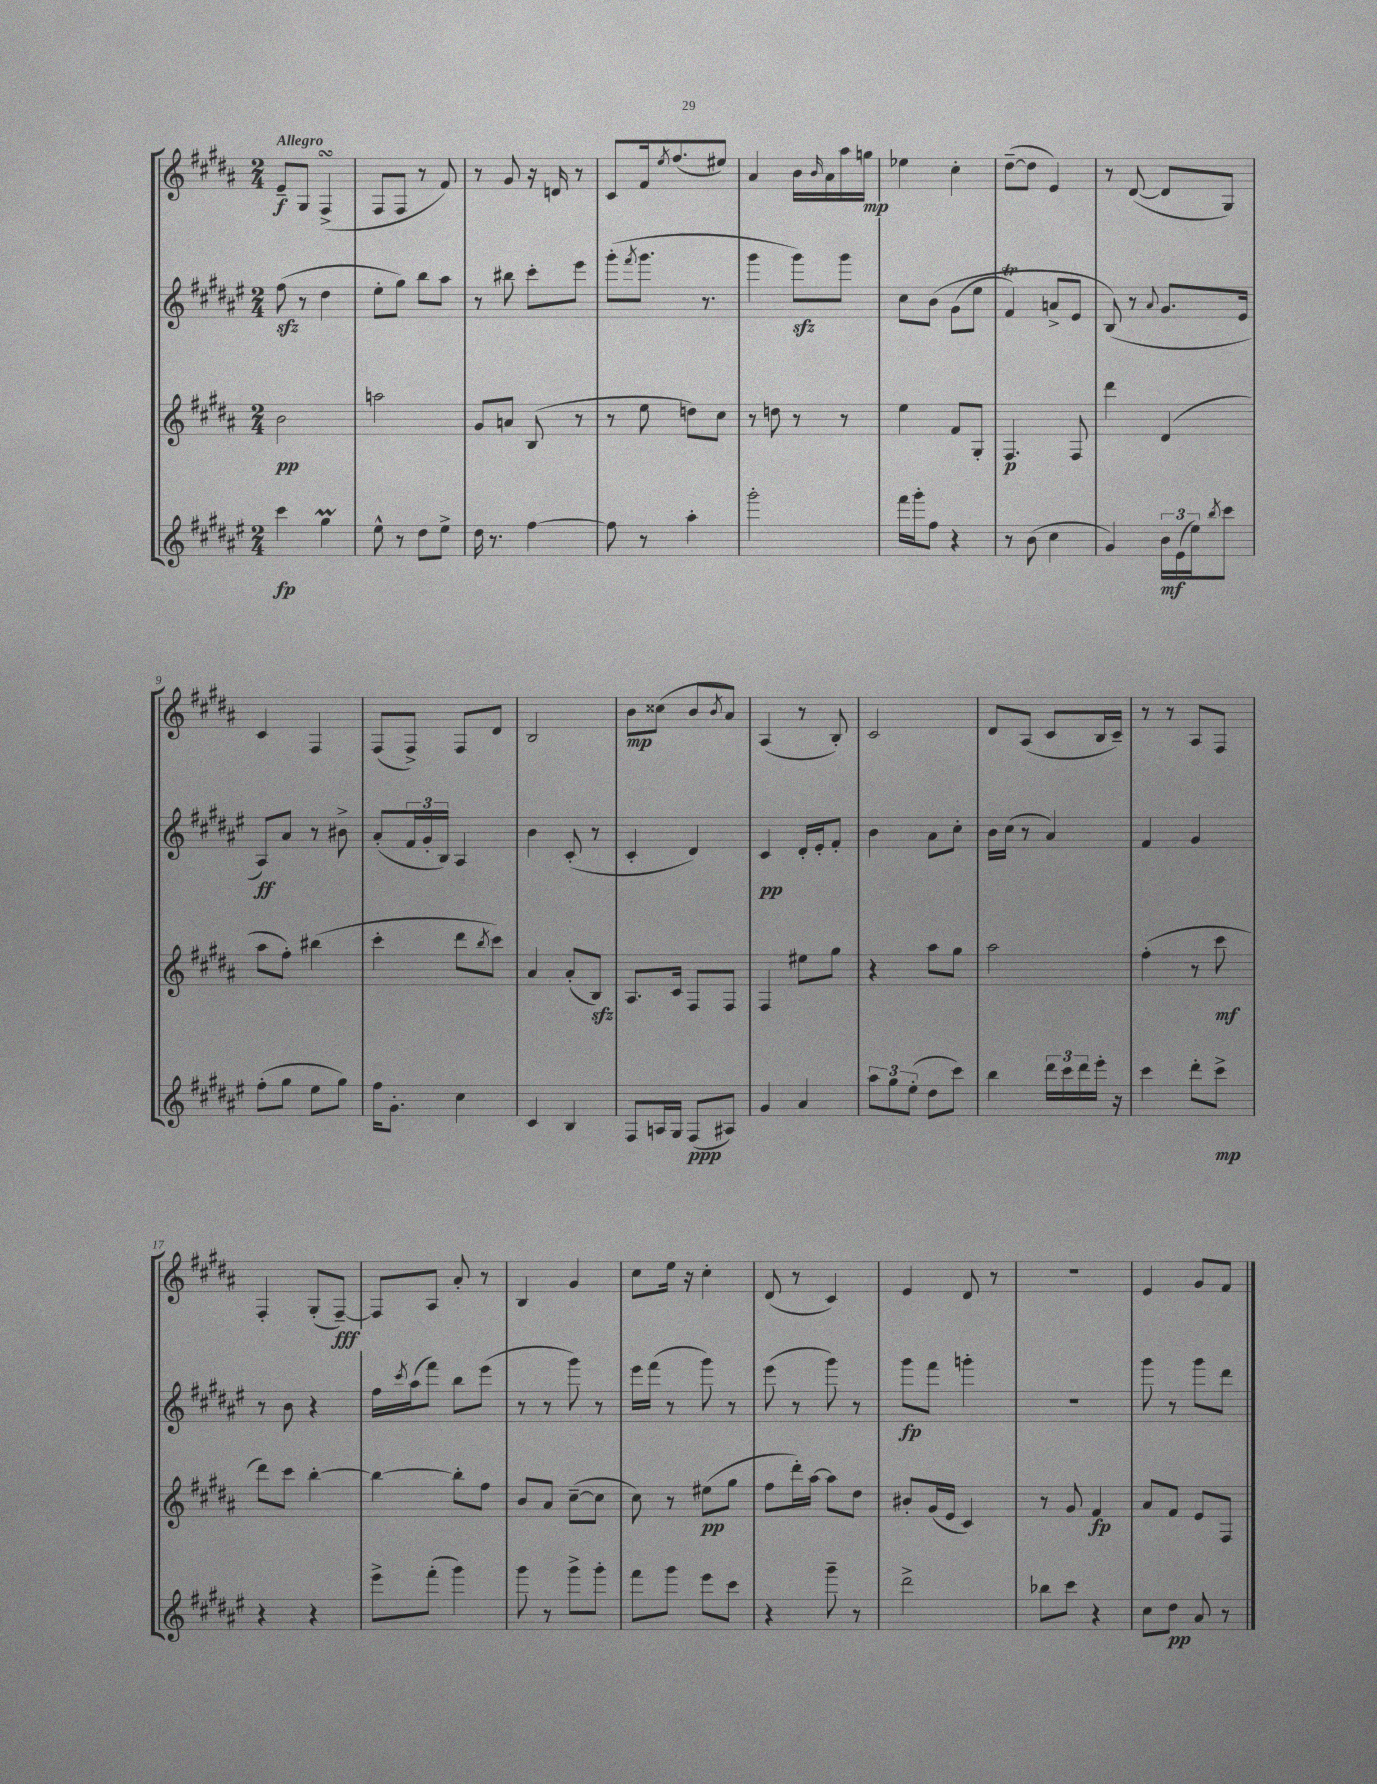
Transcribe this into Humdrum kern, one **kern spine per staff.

**kern	**kern	**kern	**kern
*staff4	*staff3	*staff2	*staff1
*clefG2	*clefG2	*clefG2	*clefG2
*k[f#c#g#d#a#e#]	*k[f#c#g#d#a#]	*k[f#c#g#d#a#e#]	*k[f#c#g#d#a#]
*M2/4	*M2/4	*M2/4	*M2/4
4ccc#	2b	(8ff#	8e~
.	.	8r	8G#
4gg#	.	4dd#	(4F#^
=	=	=	=
8ee#^^	2aa	8ee#'	8F#
8r	.	8gg#)	8F#
8dd#	.	8bb	8r
8ee#^	.	8aa#	8f#)
=	=	=	=
16dd#	8g#	8r	8r
8.r	.	.	.
.	8a	8bb#	8g#
[4ff#	(8B	8ccc#'	16r
.	.	.	16d
.	8r	8eee#	8r
=	=	=	=
8ff#]	8r	(8ggg#'	8c#
.	.	8qfff#	.
8r	8ee	8.ggg#	16f#
.	.	.	8qee
.	.	.	(8.ff#
4aa#'	8dd)	.	.
.	.	8.r	.
.	8cc#	.	8ee#)
=	=	=	=
2ggg#'	8r	4ggg#	4a#
.	8dd	.	.
.	8r	8ggg#)	16b
.	.	.	16qqb
.	.	.	16a#
.	8r	8ggg#	16aa#
.	.	.	16gg
=	=	=	=
16fff#	4ee	8cc#	4ee-
16ggg#'	.	.	.
8ff#	.	&(8b	.
4r	8f#	(8g#	4cc#'
.	8G#'	8ee#	.
=	=	=	=
8r	4.F#	4f#)	([8dd#~
(8b	.	.	8dd#]
4cc#	.	8a^	4e)
.	8F#	8e#	.
=	=	=	=
4g#)	4ddd#	(8B&)	8r
.	.	8r	([8d#
.	.	8qqa#	.
24b	(4d#	8.g#	8d#]
(24e#	.	.	.
24ee#)	.	.	.
8qbb	.	.	.
8ccc#	.	.	8G#)
.	.	16e#	.
=	=	=	=
(8ff#'	8aa#	8A#)	4c#
8gg#	8ff#')	8a#	.
8ee#	(4bb#	8r	4F#
8gg#)	.	8b#^	.
=	=	=	=
16ff#	4ccc#'	(8a#'	(8F#
8.g#'	.	.	.
.	.	24f#	8F#^)
.	.	24g#'	.
.	.	24B)	.
4cc#	8ddd#	4A#	8F#
.	8qbb	.	.
.	8ccc#)	.	8d#
=	=	=	=
4c#	4a#	4b	2B
4B	(8a#'	(8c#'	.
.	8B)	8r	.
=	=	=	=
8F#	8.A#	4c#'	8b
16A	.	.	(8cc##
16G#	16c#	.	.
(8F#	8F#	4d#)	8b
.	.	.	8qb
8A#)	8F#	.	8a#)
=	=	=	=
4g#	4F#	4c#	(4A#
4a#	8ee#	16d#'	8r
.	.	16e#'	.
.	8gg#	8f#'	8B')
=	=	=	=
12aa#	4r	4b	2c#
12gg#	.	.	.
(12ee#'	.	.	.
8dd#	8aa#	8a#	.
8ccc#)	8gg#	8cc#'	.
=	=	=	=
4bb	2aa#	16b	8d#
.	.	(16cc#	.
.	.	8r	(8A#
24ddd#	.	4a#)	8c#
24ccc#	.	.	.
24ddd#	.	.	.
16eee#'	.	.	16B
16r	.	.	16c#~)
=	=	=	=
4ccc#	(4ff#'	4f#	8r
.	.	.	8r
8ddd#'	8r	4g#	8A#
8ccc#^	8ccc#	.	8F#
=	=	=	=
4r	8ddd#)	8r	4F#'
.	8ccc#	8b	.
4r	[4bb'	4r	(8G#'
.	.	.	[8F#~)
=	=	=	=
8eee#^	4bb_	16ff#	8F#]
.	.	8qccc#	.
.	.	(16aa#	.
(8fff#'	.	8fff#)	8A#
4ggg#)	8bb']	8bb	8a#'
.	8ff#	(8eee#	8r
=	=	=	=
8ggg#	8b	8r	4B
8r	8a#	8r	.
8ggg#^	([8cc#~	8ggg#)	4g#
8ggg#'	8cc#]	8r	.
=	=	=	=
8fff#	8cc#)	16eee#	8cc#
.	.	(16fff#	.
8ggg#	8r	8r	16ee
.	.	.	16r
8eee#	(8ee#	8ggg#)	4cc#'
8ccc#	8gg#	8r	.
=	=	=	=
4r	8ff#	(8eee#	(8d#
.	16ddd#')	8r	8r
.	[16aa#	.	.
8ggg#~	8aa#]	8ggg#)	4c#)
8r	8dd#	8r	.
=	=	=	=
2ddd#^	8b#'	8ggg#	4e
.	(16g#	8fff#	.
.	16e	.	.
.	4c#)	4ggg'	8d#
.	.	.	8r
=	=	=	=
8bb-	8r	2r	2r
8ccc#	8g#	.	.
4r	4f#	.	.
=	=	=	=
8cc#	8a#	8ggg#	4e
8dd#	8f#	8r	.
8a#	8e	8ggg#	8g#
8r	8F#	8ddd#	8f#
==	==	==	==
*-	*-	*-	*-
